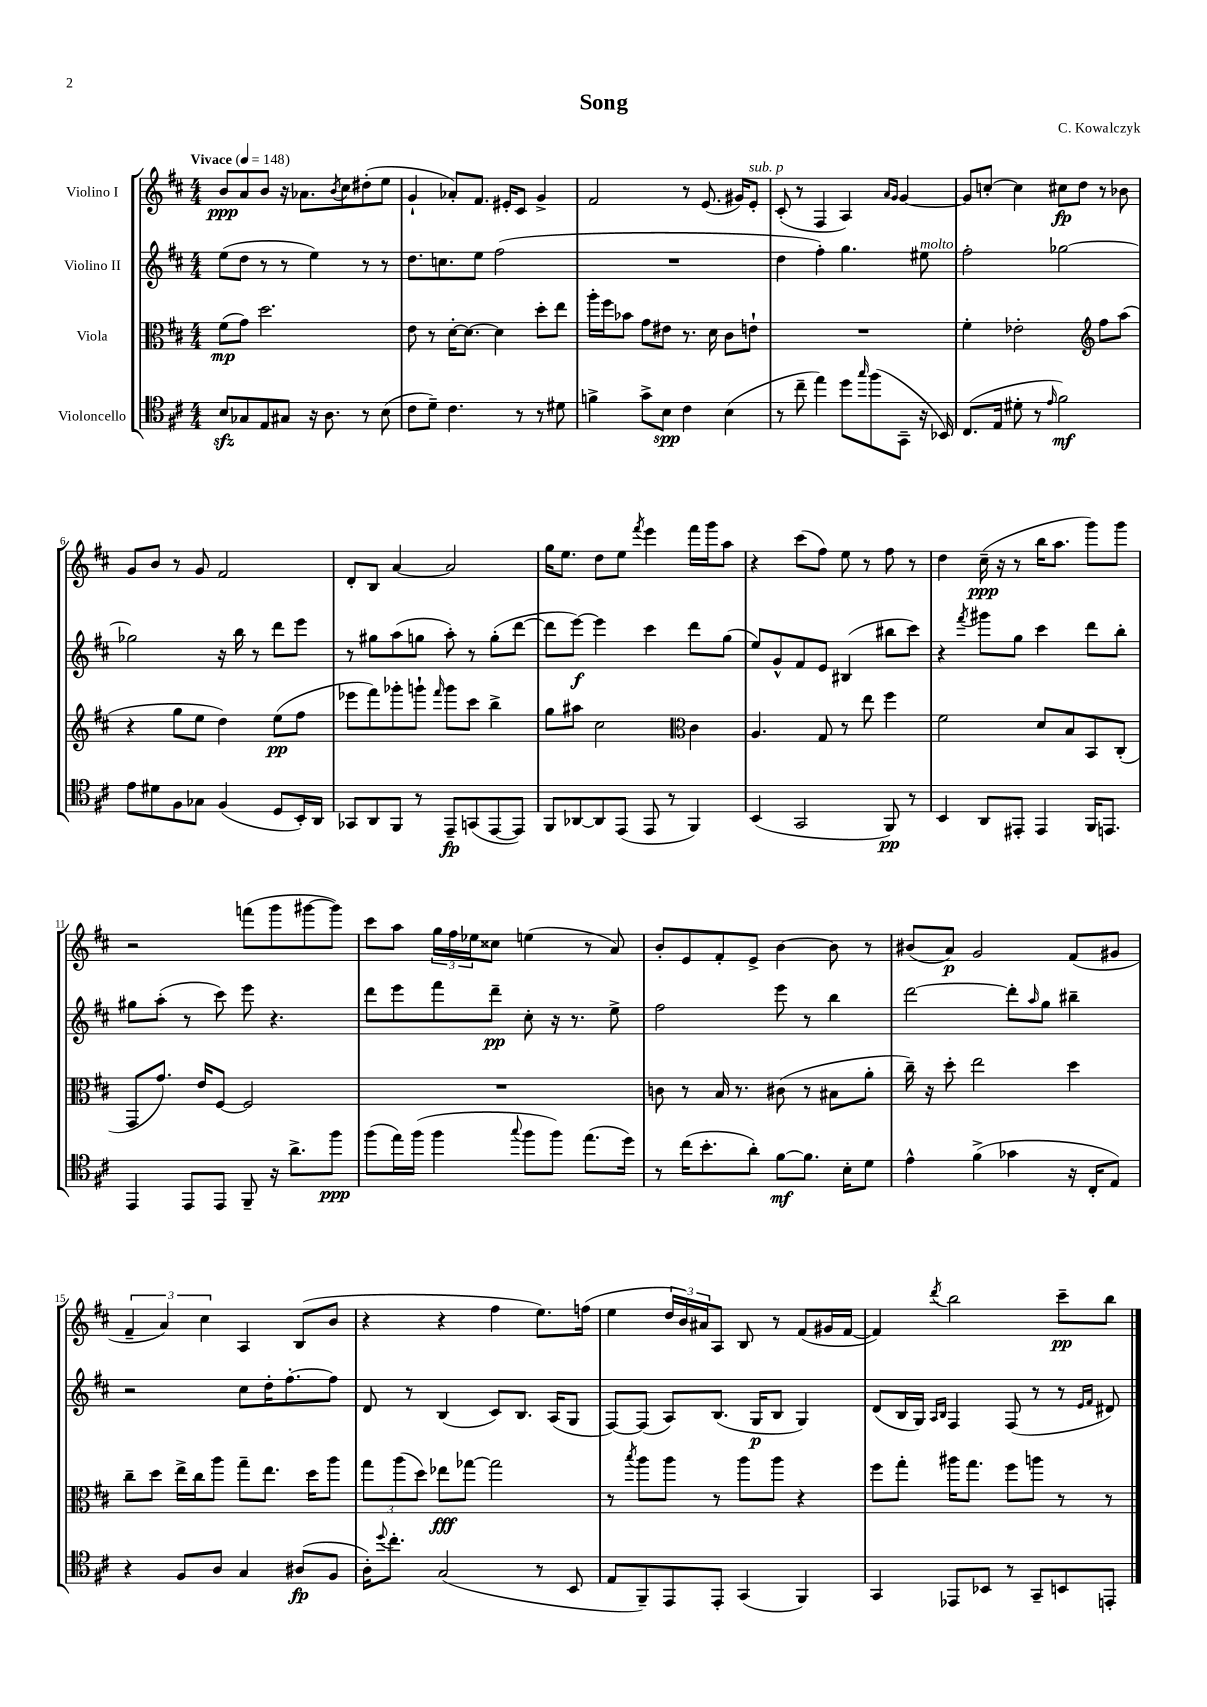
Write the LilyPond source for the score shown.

\header { title = "Song" composer = "C. Kowalczyk" }
<<
\new StaffGroup <<
\new Staff = "s0" \with { instrumentName = "Violino I" } {
    \clef treble \key d \major \numericTimeSignature \time 4/4 \tempo "Vivace" 4 = 148
    b'8\ppp a'8 b'8 r16 aes'8. \acciaccatura { b'8 } cis''8 dis''8-.( e''8 |
    g'4-! aes'8-.) fis'8. eis'16-. cis'8 g'4-> |
    fis'2 r8 e'8.( gis'16) e'8-.^\markup { \italic "sub. p" } |
    cis'8-.( r8 fis4 a4) \grace { a'16 g'16 } g'4~ |
    g'8 c''8~-. c''4 cis''8\fp d''8 r8 bes'8 |
    g'8 b'8 r8 g'8 fis'2 |
    d'8-. b8 a'4~ a'2 |
    g''16 e''8. d''8 e''8 \acciaccatura { fis'''8 } e'''4 fis'''16 g'''16 a''8 |
    r4 cis'''8( fis''8) e''8 r8 fis''8 r8 |
    d''4 cis''16--\ppp( r16 r8 b''16 a''8. g'''8) g'''8 |
    r2 f'''8( g'''8 gis'''8~ gis'''8) |
    cis'''8 a''8 \tuplet 3/2 { g''16 fis''16 ees''16 } cisis''8 e''4( r8 a'8) |
    b'8-. e'8 fis'8-. e'8-> b'4~ b'8 r8 |
    bis'8( a'8\p) g'2 fis'8( gis'8 |
    \tuplet 3/2 { fis'4-- a'4) cis''4 } a4 b8( b'8 |
    r4 r4 fis''4 e''8.) f''16( |
    e''4 \tuplet 3/2 { d''16 b'16) ais'16 } a8 b8 r8 fis'8( gis'16 fis'16~ |
    fis'4) \acciaccatura { d'''8 } b''2 cis'''8--\pp b''8 \bar "|." |
}
\new Staff = "s1" \with { instrumentName = "Violino II" } {
    \clef treble \key d \major \numericTimeSignature \time 4/4
    e''8( d''8 r8 r8 e''4) r8 r8 |
    d''8. c''8. e''8 fis''2( |
    R1 |
    d''4 fis''4-.) g''4. eis''8^\markup { \italic "molto" } |
    fis''2-. ges''2~ |
    ges''2 r16 b''16 r8 d'''8 e'''8 |
    r8 gis''8 a''8( g''8 a''8-.) r8 g''8-.( d'''8~ |
    d'''8 e'''8~\f) e'''4 cis'''4 d'''8 g''8( |
    e''8) g'8-^ fis'8 e'8 bis4( bis''8 cis'''8) |
    r4 \acciaccatura { fis'''8 } gis'''8 g''8 cis'''4 d'''8 b''8-. |
    gis''8 a''8-.( r8 cis'''8) e'''8 r4. |
    d'''8 e'''8 fis'''8 d'''8--\pp cis''8-. r16 r8. e''8-> |
    fis''2 e'''8 r8 b''4 |
    d'''2~ d'''8-. \grace { a''16 } g''8 bis''4-- |
    r2 cis''8 d''16-. fis''8.~-. fis''8 |
    d'8 r8 b4( cis'8) b8. a16( g8 |
    fis8~) fis8( a8) b8.( g16\p b8 g4) |
    d'8( b16 g16) \grace { a16 b16 } fis4 fis8( r8 r8 \grace { e'16 fis'16 } dis'8) \bar "|." |
}
\new Staff = "s2" \with { instrumentName = "Viola" } {
    \clef alto \key d \major \numericTimeSignature \time 4/4
    fis'8\mp( g'8) d''2. |
    e'8 r8 d'16~-. d'8.~ d'4 d''8-. e''8 |
    a''16-. fis''16 bes'8 g'8 eis'8 r8. d'16 cis'8 e'8-! |
    R1 |
    fis'4-. ees'2-. \clef treble fis''8 a''8( |
    r4 g''8 e''8 d''4) e''8\pp( fis''8 |
    ees'''8 fis'''8) ges'''8-. g'''8-! \grace { fis'''16 } g'''8 cis'''8 b''4-> |
    g''8 ais''8 cis''2 \clef alto cis'4 |
    a4. g8 r8 e''8 fis''4 |
    fis'2 d'8 b8 b,8 cis8-.( |
    g,8 g'8.) e'16 fis8~ fis2 |
    R1 |
    c'8 r8 b16 r8. cis'8( r8 bis8 a'8-. |
    cis''16--) r16 d''8-. e''2 d''4 |
    cis''8-- d''8 e''16-> cis''16 a''8 g''8-- e''8. d''16 a''8 |
    \tuplet 3/2 { g''8 a''8( d''8) } ees''8\fff ges''8~ ges''2 |
    r8 \acciaccatura { b''8 } a''8 a''8 r8 a''8 a''8 r4 |
    fis''8 g''8-. ais''16 g''8. fis''8 a''8 r8 r8 \bar "|." |
}
\new Staff = "s3" \with { instrumentName = "Violoncello" } {
    \clef tenor \key d \major \numericTimeSignature \time 4/4
    b8\sfz ges8 e8 gis8 r16 a8. r8 b8( |
    cis'8 d'8--) cis'4. r8 r8 dis'8 |
    f'4-> g'8-> b8\spp cis'4 b4( |
    r8 cis''8-- e''4) d''8 \grace { g''16 } fis''8( g,8-- r16 bes,16) |
    cis8.( e16 dis'8-. r8 \grace { e'16 } fis'2\mf) |
    e'8 dis'8 fis8 ges8 fis4( d8 b,16-.) a,16 |
    ges,8 a,8 fis,8 r8 e,8--\fp g,8( e,8~ e,8) |
    fis,8 aes,8~ aes,8 e,8( e,8 r8 fis,4) |
    b,4( g,2 fis,8\pp) r8 |
    b,4 a,8 eis,8-. eis,4 fis,16 e,8. |
    e,4 e,8 e,8 fis,8-- r16 a'8.-> fis''8\ppp |
    fis''8( e''16) fis''16( fis''4 \appoggiatura { g''8 } fis''8 fis''8) e''8.( d''16) |
    r8 cis''16( b'8.-. a'8-.) fis'8~\mf fis'8. b16-. d'8 |
    e'4-^ fis'4->( ges'4 r16 cis16-. e8) |
    r4 fis8 a8 g4 ais8\fp( fis8 |
    a16-.) \appoggiatura { d''8 } cis''8.-. g2( r8 b,8 |
    e8 fis,8--) e,8 e,8-. g,4( fis,4) |
    g,4 ees,8 bes,8 r8 g,8-- b,8 e,8-. \bar "|." |
}
>>
>>
